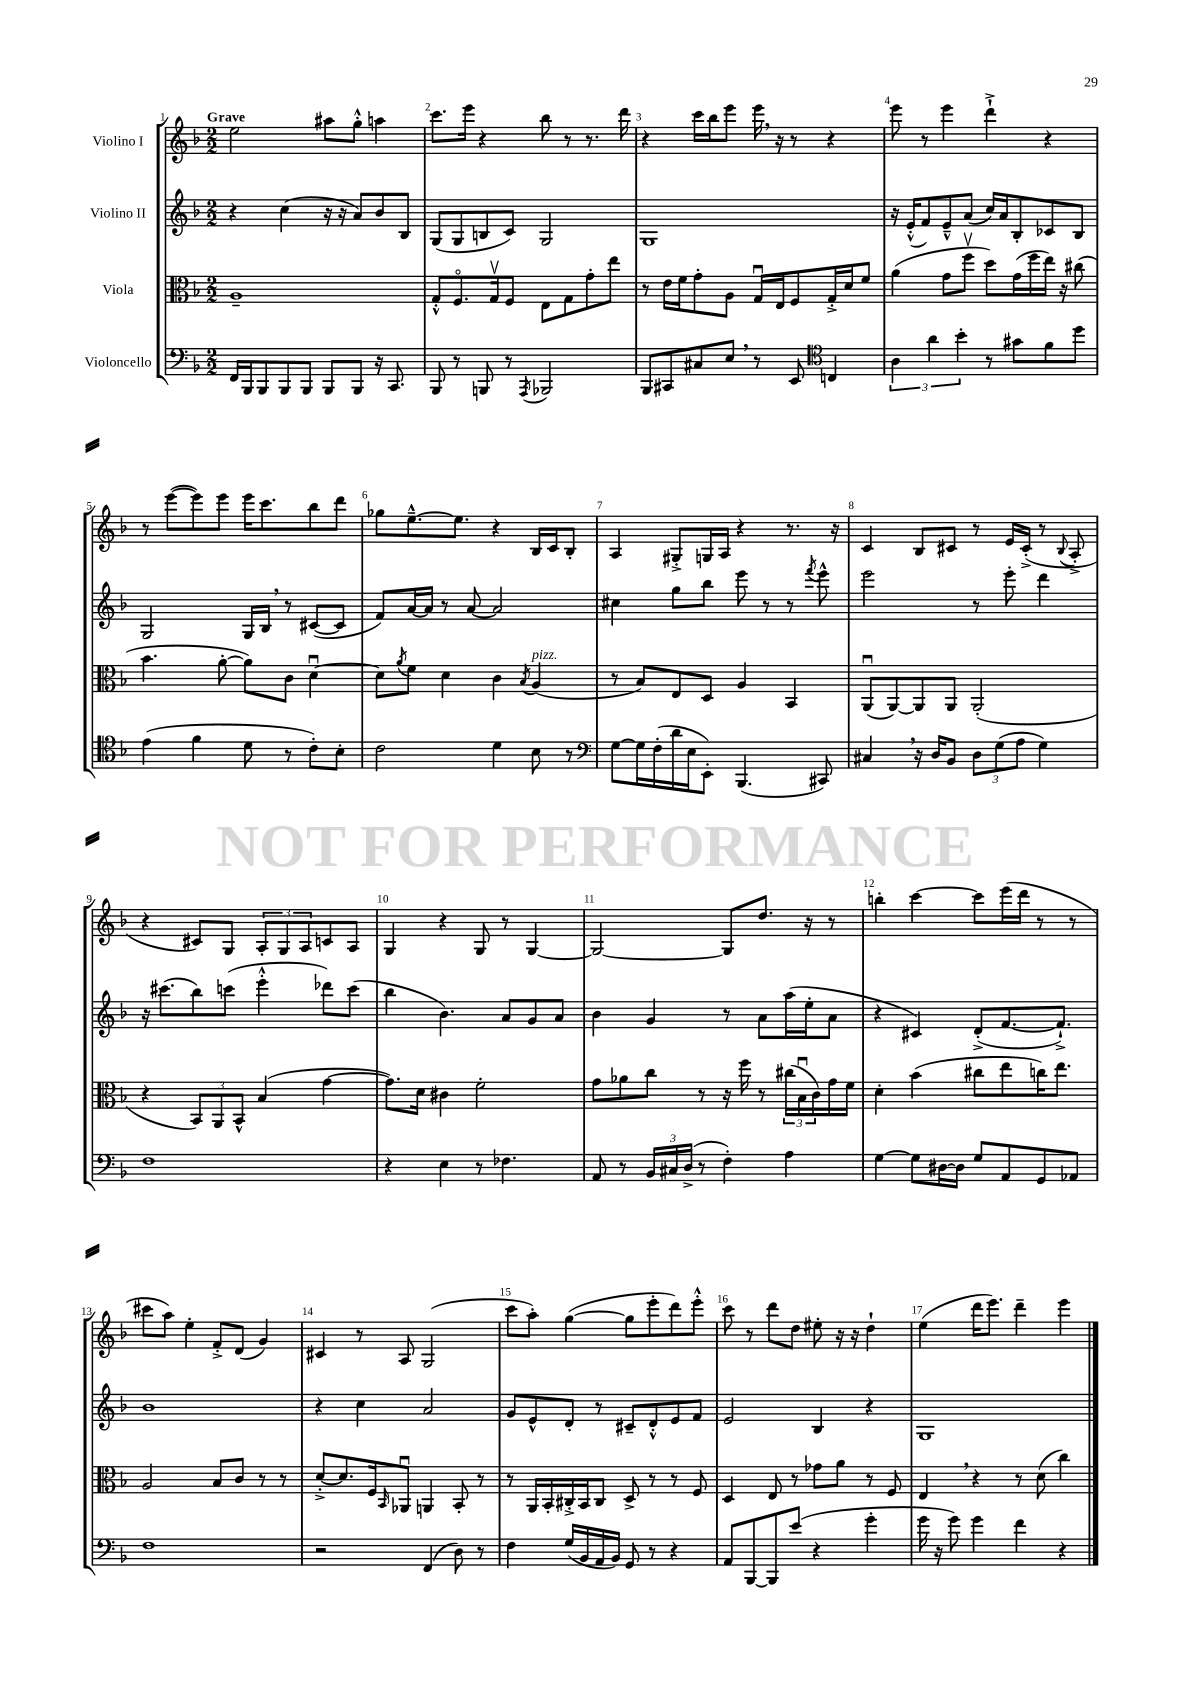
<<
\new StaffGroup <<
\new Staff = "s0" \with { instrumentName = "Violino I" } {
    \clef treble \key f \major \numericTimeSignature \time 2/2 \tempo "Grave"
    e''2 ais''8 g''8-.-^ a''4 |
    c'''8. e'''16 r4 bes''8 r8 r8. d'''16 |
    r4 c'''16 bes''16 e'''8 e'''16 \breathe r16 r8 r4 |
    e'''8 r8 e'''4 d'''4-!-> r4 |
    r8 e'''8~( e'''8) e'''8 e'''16 c'''8. bes''8 d'''8 |
    ges''8 e''8.~---^ e''8. r4 bes16 c'16 bes8-. |
    a4 gis8-.-> g16 a16 r4 r8. r16 |
    c'4 bes8 cis'8 r8 e'16 cis'16-.->( r8 \appoggiatura { bes8 } a8-.-> |
    r4 cis'8) g8 \tuplet 3/2 { a8-. g8 a8 } c'8 a8 |
    g4 r4 g8 r8 g4~ |
    g2~ g8 d''8. r16 r8 |
    b''4-. c'''4~ c'''8 e'''16( d'''16 r8 r8 |
    cis'''8 a''8) e''4-. f'8-.-> d'8( g'4) |
    cis'4 r8 a8 g2( |
    c'''8 a''8-.) g''4~( g''8 e'''8-. d'''8) e'''8-.-^ |
    c'''8 r8 d'''8 d''8 eis''8-. r16 r16 d''4-! |
    e''4( d'''16 e'''8.) d'''4-- e'''4 \bar "|." |
}
\new Staff = "s1" \with { instrumentName = "Violino II" } {
    \clef treble \key f \major \numericTimeSignature \time 2/2
    r4 c''4( r16 r16 a'8) bes'8 bes8 |
    g8( g8 b8 c'8) g2 |
    g1 |
    r16 e'16-.-^( f'8) e'8---^ a'8( c''16) a'16 bes8-. ces'8 bes8 |
    g2 g16 bes16 \breathe r8 cis'8~( cis'8 |
    f'8) a'16~ a'16 r8 a'8~ a'2 |
    cis''4 g''8 bes''8 e'''8 r8 r8 \acciaccatura { f'''8 } e'''8-^ |
    e'''2 r8 e'''8-. d'''4 |
    r16 cis'''8.( bes''8) c'''8( e'''4-.-^ des'''8) c'''8( |
    bes''4 bes'4.) a'8 g'8 a'8 |
    bes'4 g'4 r8 a'8 a''16( e''16-. a'8 |
    r4 cis'4) d'8-.->( f'8.~ f'8.-!->) |
    bes'1 |
    r4 c''4 a'2 |
    g'8 e'8-^ d'8-. r8 cis'8-- d'8-.-^ e'8 f'8 |
    e'2 bes4 r4 |
    g1 \bar "|." |
}
\new Staff = "s2" \with { instrumentName = "Viola" } {
    \clef alto \key f \major \numericTimeSignature \time 2/2
    a1-- |
    g8-.-^ f8.\flageolet g16\upbow f8 e8 g8 g'8-. e''8 |
    r8 e'16 f'16 g'8-. a8 g16\downbow e16 f8 g16-.-> d'16 f'8 |
    a'4( g'8 f''8\upbow d''8) g'16( f''16 e''16) r16 cis''8( |
    bes'4. a'8~-. a'8) c'8 d'4~\downbow |
    d'8 \acciaccatura { a'8 } f'8 d'4 c'4 \acciaccatura { bes8 } a4^\markup { \italic "pizz." }( |
    r8 bes8) e8 d8 a4 bes,4 |
    a,8\downbow( a,8~) a,8 a,8 a,2-.( |
    r4 \tuplet 3/2 { bes,8) a,8 bes,8-^ } bes4( g'4~ |
    g'8.) d'16 cis'4 f'2-. |
    g'8 aes'8 c''8 r8 r16 f''16 r8 \tuplet 3/2 { cis''16( bes16\downbow c'16) } g'16 f'16 |
    d'4-. bes'4( cis''8 e''8 c''16) e''8. |
    a2 bes8 c'8 r8 r8 |
    d'8~-.-> d'8. f16 \grace { bes,16 } aes,8\downbow a,4 bes,8-. r8 |
    r8 a,16 bes,16-. cis16-.-> bes,16 cis8 d8-> r8 r8 f8 |
    d4 e8 r8 ges'8 a'8 r8 f8 |
    e4 \breathe r4 r8 d'8( c''4) \bar "|." |
}
\new Staff = "s3" \with { instrumentName = "Violoncello" } {
    \clef bass \key f \major \numericTimeSignature \time 2/2
    f,16 bes,,16 bes,,8 bes,,8 bes,,8 bes,,8 bes,,8 r16 c,8. |
    bes,,8 r8 b,,8 r8 \acciaccatura { a,,8 } bes,,2 |
    bes,,8 cis,8 cis8 e8 \breathe r8 e,8 \clef tenor c4 |
    \tuplet 3/2 { a4 a'4 bes'4-. } r8 gis'8 f'8 d''8 |
    e'4( f'4 d'8 r8 c'8-.) bes8-. |
    c'2 d'4 bes8 r8 |
    \clef bass g8~ g16 f16-.( d'16 e16 e,8-.) bes,,4.( cis,8) |
    cis4 \breathe r16 d16 bes,8 \tuplet 3/2 { d8 g8( a8 } g4) |
    f1 |
    r4 e4 r8 fes4. |
    a,8 r8 \tuplet 3/2 { bes,16 cis16 d16->( } r8 f4-.) a4 |
    g4~ g8 dis16~ dis16 g8 a,8 g,8 aes,8 |
    f1 |
    r2 f,4( d8) r8 |
    f4 g16( bes,16 a,16 bes,16) g,8 r8 r4 |
    a,8 bes,,8~ bes,,8 e'8( r4 g'4-. |
    g'16 r16 g'8) g'4 f'4 r4 \bar "|." |
}
>>
>>
\layout { \context { \Score \override BarNumber.break-visibility = ##(#f #t #t) barNumberVisibility = #all-bar-numbers-visible } }
